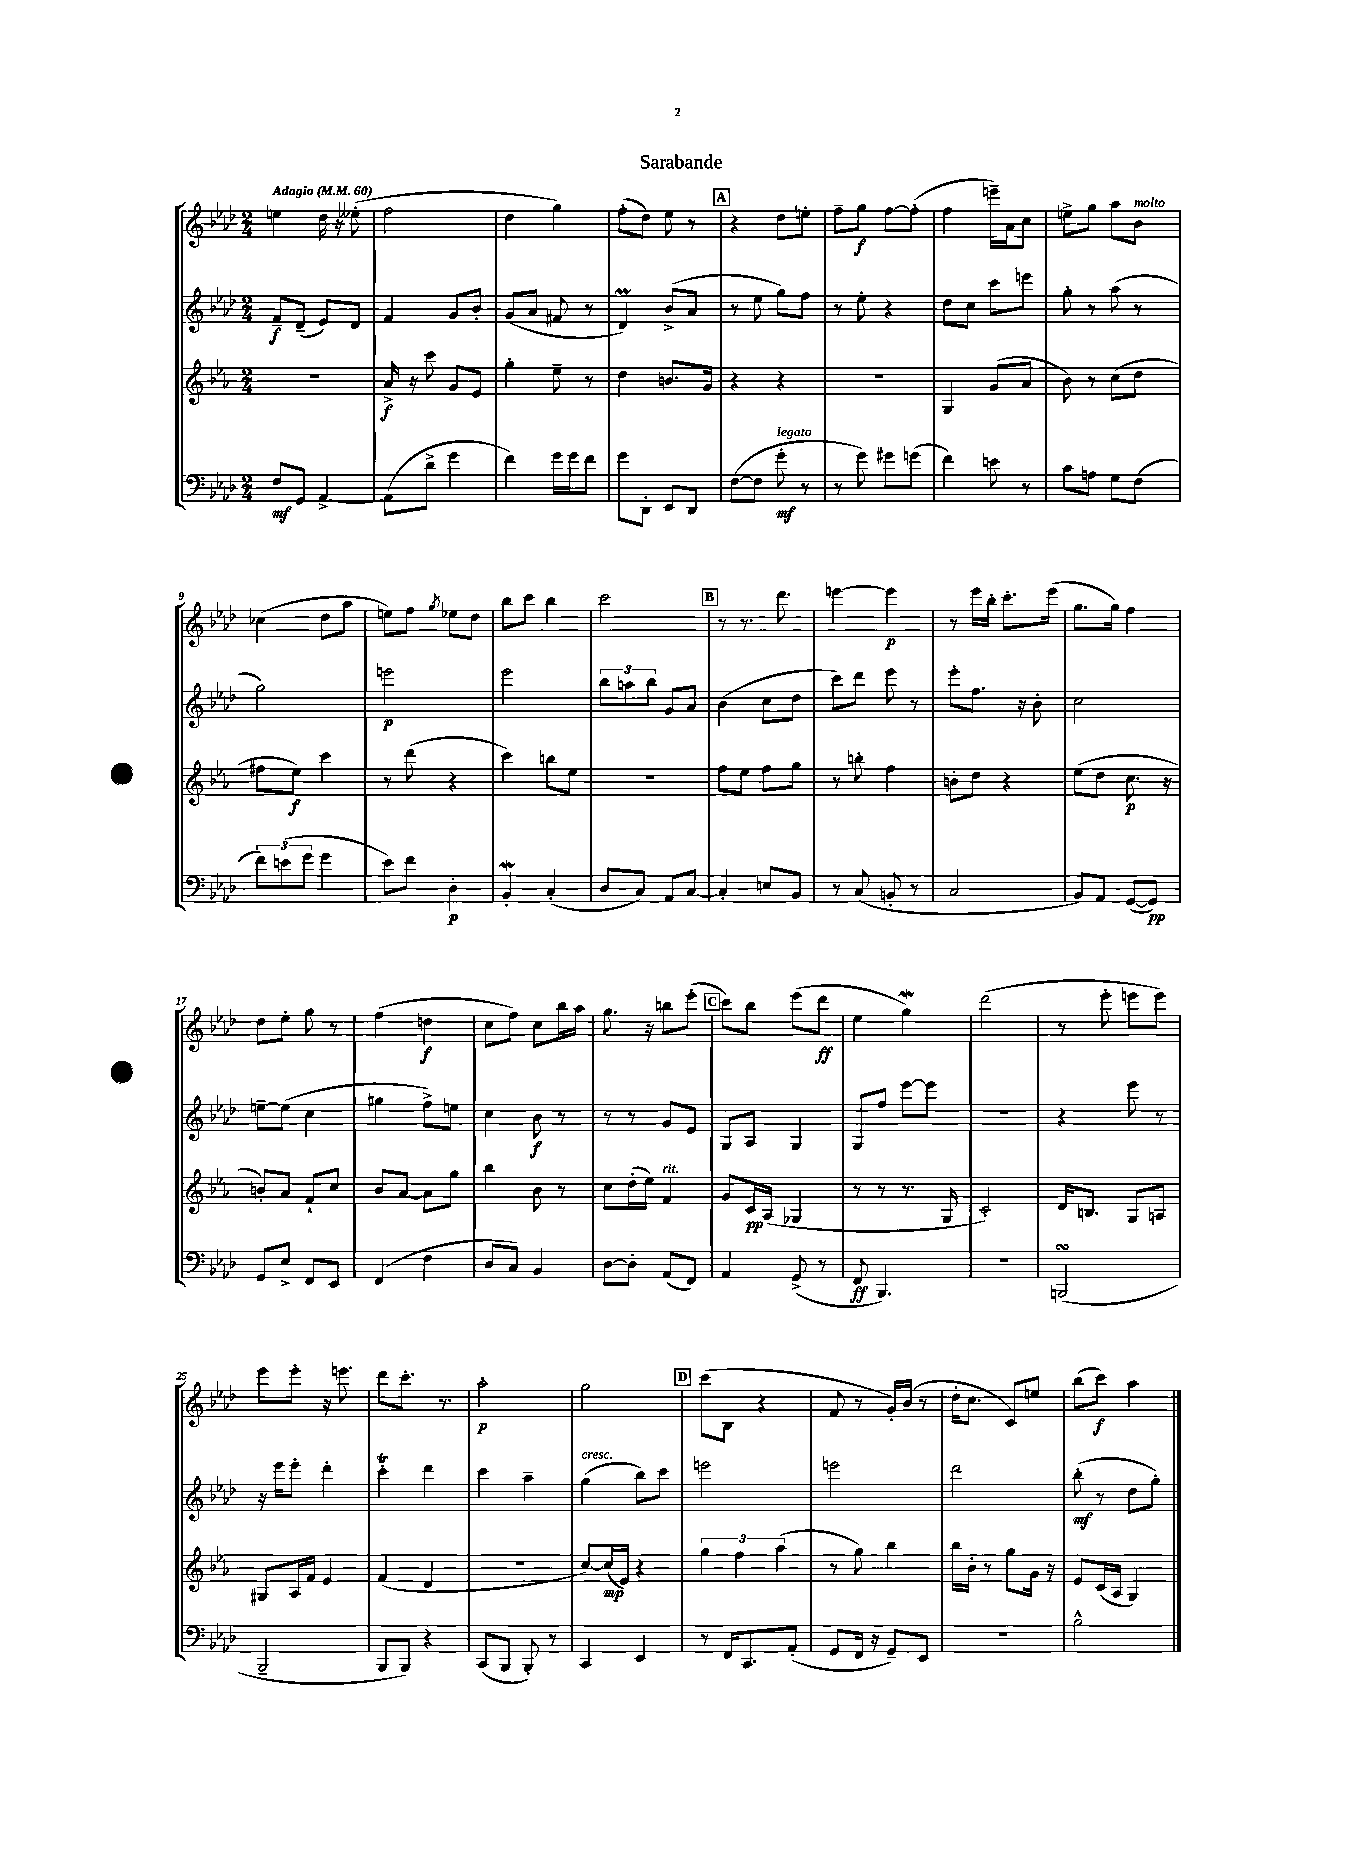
\header { title = "Sarabande" }
<<
\new StaffGroup <<
\new Staff = "s0" {
    \clef treble \key aes \major \numericTimeSignature \time 2/4 \tempo "Adagio" 4 = 60
    e''4 des''16 r16 eeses''8-.( |
    f''2 |
    des''4 g''4) |
    f''8-.( des''8) ees''8 r8 |
    \mark \markup { \box "A" } r4 des''8 e''8-. |
    f''8-- g''8\f f''8~ f''8-.( |
    f''4 e'''16--) aes'16 c''8 |
    e''8-> g''8 aes''8 bes'8^\markup { \italic "molto" } |
    ces''4( des''8 aes''8 |
    e''8) f''8 \acciaccatura { g''8 } ees''8 des''8 |
    bes''8 c'''8 bes''4 |
    c'''2 |
    \mark \markup { \box "B" } r8 r8. des'''8. |
    e'''4~ e'''4\p |
    r8 ees'''16 bes''16-. c'''8.-. ees'''16( |
    g''8. g''16) f''4 |
    des''8 ees''8-. g''8 r8 |
    f''4( d''4\f |
    c''8 f''8) c''8 bes''16 aes''16 |
    g''8. r16 b''8 ees'''8-.( |
    \mark \markup { \box "C" } c'''8) bes''8 ees'''8( des'''8\ff |
    ees''4 g''4\mordent) |
    des'''2( |
    r8 ees'''8-. e'''8 e'''8) |
    ees'''8 ees'''8-. r16 e'''8. |
    des'''8 c'''8.-. r8. |
    aes''2-.\p |
    g''2 |
    \mark \markup { \box "D" } c'''8( bes8 r4 |
    f'8 r8 g'16-.) bes'16( r8 |
    des''16-. c''8. c'8) e''8 |
    bes''8( c'''8\f) aes''4 \bar "|." |
}
\new Staff = "s1" {
    \clef treble \key aes \major \numericTimeSignature \time 2/4
    f'8--\f des'8--( ees'8) des'8 |
    f'4 g'8 bes'8-. |
    g'8( aes'8 fis'8 r8 |
    des'4\prall) bes'8->( aes'8 |
    \mark \markup { \box "A" } r8 ees''8 g''8) f''8 |
    r8 ees''8-. r4 |
    des''8 c''8 c'''8 e'''8 |
    g''8-. r8 aes''8( r8 |
    g''2) |
    e'''2\p |
    ees'''2 |
    \tuplet 3/2 { bes''8 a''8 bes''8 } g'8 aes'8 |
    \mark \markup { \box "B" } bes'4( c''8 des''8 |
    c'''8) des'''8 ees'''8 r8 |
    ees'''8-. f''8. r16 bes'8-. |
    c''2 |
    e''8~-- e''8( c''4 |
    gis''4 f''8->) e''8 |
    c''4 bes'8\f r8 |
    r8 r8 g'8 ees'8 |
    \mark \markup { \box "C" } g8 aes8 g4 |
    g8 f''8 ees'''8~ ees'''8 |
    r2 |
    r4 ees'''8 r8 |
    r16 ees'''16 ees'''8-. des'''4-. |
    c'''4-.\trill des'''4 |
    c'''4 aes''4-- |
    g''4^\markup { \italic "cresc." }( bes''8) c'''8 |
    \mark \markup { \box "D" } e'''2 |
    e'''2 |
    des'''2 |
    bes''8-.\mf( r8 des''8 g''8-.) \bar "|." |
}
\new Staff = "s2" {
    \clef treble \key ees \major \numericTimeSignature \time 2/4
    r2 |
    aes'16->\f r16 c'''8 g'8 ees'8 |
    g''4-. ees''8-- r8 |
    d''4 b'8. g'16 |
    \mark \markup { \box "A" } r4 r4 |
    r2 |
    g4 g'8( aes'8 |
    bes'8) r8 c''8( d''8 |
    fis''8 ees''8\f) c'''4 |
    r8 d'''8( r4 |
    c'''4) b''8 ees''8 |
    r2 |
    \mark \markup { \box "B" } f''8 ees''8 f''8 g''8 |
    r8 b''8-. f''4 |
    b'8-. d''8 r4 |
    ees''8( d''8 c''8.\p r16 |
    b'8-.) aes'8 f'8-! c''8 |
    bes'8 aes'8~ aes'8 g''8 |
    bes''4 bes'8 r8 |
    c''8 d''16-.( ees''16) f'4^\markup { \italic "rit." } |
    \mark \markup { \box "C" } g'8 c'16\pp aes16( ges4 |
    r8 r8 r8. g16 |
    c'2-.) |
    d'16 b8. g8 a8 |
    gis8 aes16 f'16 ees'4 |
    f'4( d'4 |
    R2 |
    c''8~) c''16\mp( ees'16) r4 |
    \mark \markup { \box "D" } \tuplet 3/2 { g''4 f''4 aes''4( } |
    r8 g''8) bes''4 |
    bes''16 bes'16-. r8 g''8 g'16 r16 |
    ees'8 c'16( aes16 g4) \bar "|." |
}
\new Staff = "s3" {
    \clef bass \key aes \major \numericTimeSignature \time 2/4
    f8\mf g,8 aes,4~-> |
    aes,8( des'8-> g'4 |
    f'4) g'16 g'16 f'8 |
    g'8 des,8-. ees,8 des,8 |
    \mark \markup { \box "A" } f8~( f8 g'8-.\mf^\markup { \italic "legato" } r8 |
    r8 g'8) gis'8 g'8( |
    f'4) e'8 r8 |
    c'8 a8 g8 f8( |
    \tuplet 3/2 { f'8) e'8( g'8 } g'4 |
    ees'8) f'8 des4-.\p |
    bes,4-.\mordent c4-.( |
    des8 c8) aes,8 c8~ |
    \mark \markup { \box "B" } c4-. e8 bes,8 |
    r8 c8( b,8-. r8 |
    c2 |
    bes,8) aes,8 g,8~( g,8\pp) |
    g,8 ees8-> f,8 ees,8 |
    f,4( f4 |
    des8 c8) bes,4 |
    des8~ des8-. aes,8( f,8) |
    \mark \markup { \box "C" } aes,4 g,8->( r8 |
    f,8\ff bes,,4.) |
    r2 |
    b,,2\turn( |
    bes,,2-- |
    bes,,8 bes,,8) r4 |
    c,8( bes,,8 bes,,8-.) r8 |
    c,4 ees,4 |
    \mark \markup { \box "D" } r8 f,16 c,8. aes,8-.( |
    g,8 f,16 r16 g,8--) ees,8 |
    R2 |
    bes2-^ \bar "|." |
}
>>
>>
